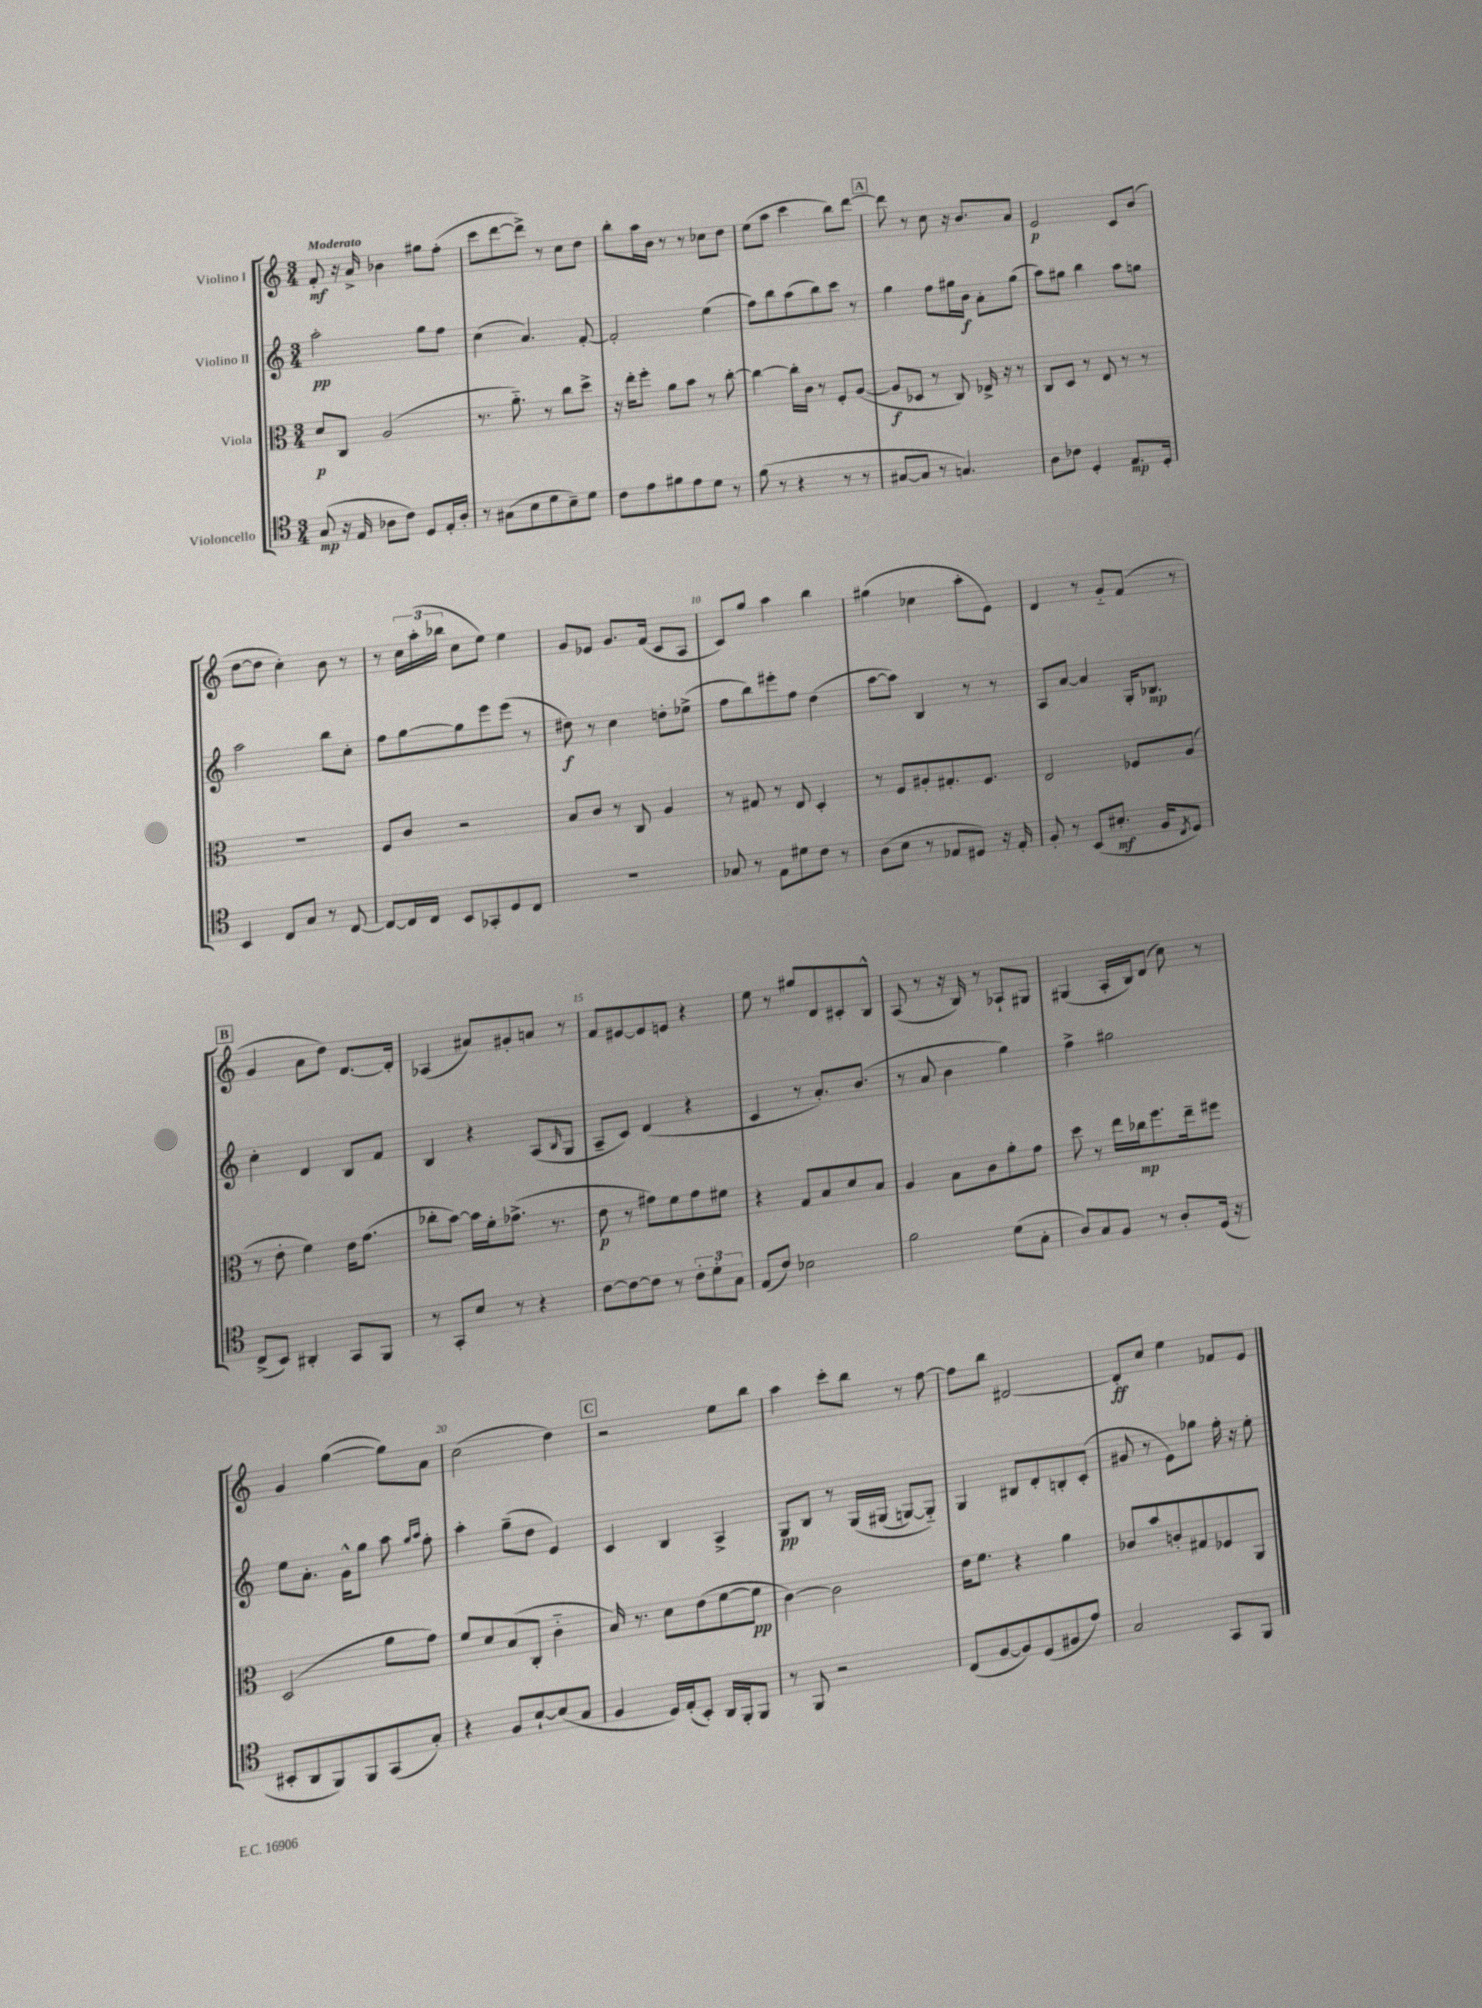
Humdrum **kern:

**kern	**kern	**kern	**kern
*staff4	*staff3	*staff2	*staff1
*clefC4	*clefC3	*clefG2	*clefG2
*k[]	*k[]	*k[]	*k[]
*M3/4	*M3/4	*M3/4	*M3/4
(8G	8d	2aa'	8f'
16r	8C	.	16r
16E	.	.	16a^
8A-	(2A	.	4b-
8c)	.	.	.
8D	.	8gg	8gg#
16E'	.	8ff	(8ff'
16A-'	.	.	.
=	=	=	=
8r	8.r	(4cc	8ccc
(8G#	.	.	[8ddd
.	8.a'~)	.	.
8B	.	4.a)	8ddd^])
8d	8r	.	8r
8B~)	8cc	.	8cc
8d	8dd^	[8f'	8dd
=	=	=	=
8c	16r	2f']	8bb'
.	16ee'	.	.
8e	8ff'	.	16aa
.	.	.	16b
8f#	8a	.	8r
8e	8b	.	8r
8d	8r	(4ee	8cc-
8r	[8cc'	.	8dd
=	=	=	=
(8f	4cc_	8ff)	(8ee
8r	.	8bb	8aa
4r	16cc']	(8aa	4ccc
.	16c	.	.
.	8r	8bb)	.
8r	8F'	8ccc	8bb)
8r	([8A	8r	[8ddd
=	=	=	=
[8G#	8A]	4gg	8ddd]
8G#]	8D-	.	8r
8r	8r	8ff	8cc
4.G)	8C)	16gg#	16r
.	.	16b	8.b
.	16E-^	8a'	.
.	16r	.	.
.	8r	(8gg#	8a
=	=	=	=
8A	8C	8aa)	2e
8c-	8D	8gg#	.
4D'	8r	4bb	.
.	8E	.	.
8.E	8r	8aa	8c
.	8r	8gg	(8b
16D'	.	.	.
=	=	=	=
4BB	2.r	2aa	[8dd
.	.	.	8dd]
8C	.	.	4cc')
8G	.	.	.
8r	.	8bb	8b
[8C	.	8cc'	8r
=	=	=	=
8C_	8F	8ff	8r
16C]	8c	[8gg	24cc
.	.	.	(24aa'
16C	.	.	.
.	.	.	24bb-
8BB	2r	8gg]	8cc
8GG-'	.	8eee	8ee)
8D	.	(8eee	4ee
8C	.	8r	.
=	=	=	=
2.r	8B	8dd#)	8g
.	8c	8r	8e-
.	8r	4cc	8.g
.	8C	.	.
.	.	.	(16f
.	4A	8dd'	8c
.	.	(8ee-^	8A
=	=	=	=
8G-	8r	8ff	8c)
8r	8G#	8bb)	8gg
8E	8r	8eee#'	4aa
8d#	8E	8ff	.
8c	4D'	(4dd	4bb
8r	.	.	.
=	=	=	=
(8A	8r	[8aa	(4gg#
8B	8F	8aa])	.
8r	8A#'	4B	4cc-
8E-	8.G#'	.	.
8D#)	.	8r	8aa'
.	8.F	.	.
16r	.	8r	8e)
16E-'	.	.	.
=	=	=	=
8F'	2E	8A	4d
8r	.	[8a	.
(8BB	.	4a]	8r
8.B#'	.	.	8g'~
.	8F-	16G'	(8f
16F	.	8.B-	.
8qC	.	.	.
8D)	(8A	.	8r
=	=	=	=
(8C^	8r	4cc'	4g
8BB)	8e'	.	.
4AA#'	4f)	4d	8a
.	.	.	8dd)
8GG	16e	8B	[8.d
.	(8.g	.	.
8FF	.	8f	.
.	.	.	16d']
=	=	=	=
8r	8cc-'	4B	(4A-
8GG'	[8b)	.	.
8B	16b]	4r	8a#)
.	16f'	.	.
8r	(8.g-^	.	8g#'
4r	.	(8A	8a
.	8.r	.	.
.	.	16qqB	.
.	.	8G	8r
=	=	=	=
[8c	8e	8A~	8f
8c_	8r	8c)	[8e#
8c]	8g#)	(4d	8e#]
8r	8f	.	8e
12c'	8g#	4r	4r
12d'	.	.	.
.	8f#	.	.
12G	.	.	.
=	=	=	=
(8E	4r	4c	8ee
8c)	.	.	8r
2B-	8G	8r	8gg#
.	8B	8.a')	8d
.	8d	.	8c#'
.	.	(8.b	.
.	8B	.	8B^^
=	=	=	=
2f	4A	8r	(8A
.	.	8a	8r
.	8B	4b	16r
.	.	.	16B)
.	8c	.	8r
(8d	8a'	4gg)	8A-`
8G'	8g	.	8G#
=	=	=	=
8A)	8dd	4ff^	(4G#
8G	8r	.	.
8F	16ee	2gg#	16A'
.	16cc-	.	16B)
8r	8.ff	.	(8d
8A'	.	.	8cc)
.	16ee~	.	.
(16D	8ff#	.	8r
16r	.	.	.
=	=	=	=
8BB#'	(2D	8ee	4g
8AA	.	8.a'	.
8FF)	.	.	([4gg
.	.	16g^^	.
8FF	.	8gg	.
(8GG	8a	8aa	8gg])
.	.	16qqgg	.
.	.	16qqaa	.
8G')	8g)	8ff'	8a
=	=	=	=
4r	8f	4aa'	(2cc
.	8d	.	.
8F	(8B	(8gg~	.
[8B`	8C'	8dd	.
(8B]	4c'~	4e)	4dd)
8G	.	.	.
=	=	=	=
4F	16B)	4c	2r
.	8.r	.	.
16D)	8d	4B	.
(16E'	.	.	.
8BB')	(8e	.	.
16AA	[8f	4A^	8ee
16FF'	.	.	.
8FF	8f]	.	8bb
=	=	=	=
8r	[4c)	8G	4aa
8FF	.	8B	.
2r	2c]	8r	8ccc'
.	.	&(16G	8bb
.	.	(16G#	.
.	.	[8G)	8r
.	.	8G'~]&)	[8ff
=	=	=	=
(8C	16e	4G	8ff]
.	8.f	.	.
[8F	.	.	8bb
8F])	4r	8B#	[2d#
(8D	.	8d'	.
8F#	4a	8B'	.
8e)	.	(8c'	.
=	=	=	=
2G	8c-	8g#	8d#']
.	8b	8r	8cc
.	8c'	8e)	4ee
.	8G#	8gg-	.
8GG	8F-	16ff'	8f-
.	.	16r	.
8FF	8AA	8ee'	8e
==	==	==	==
*-	*-	*-	*-
